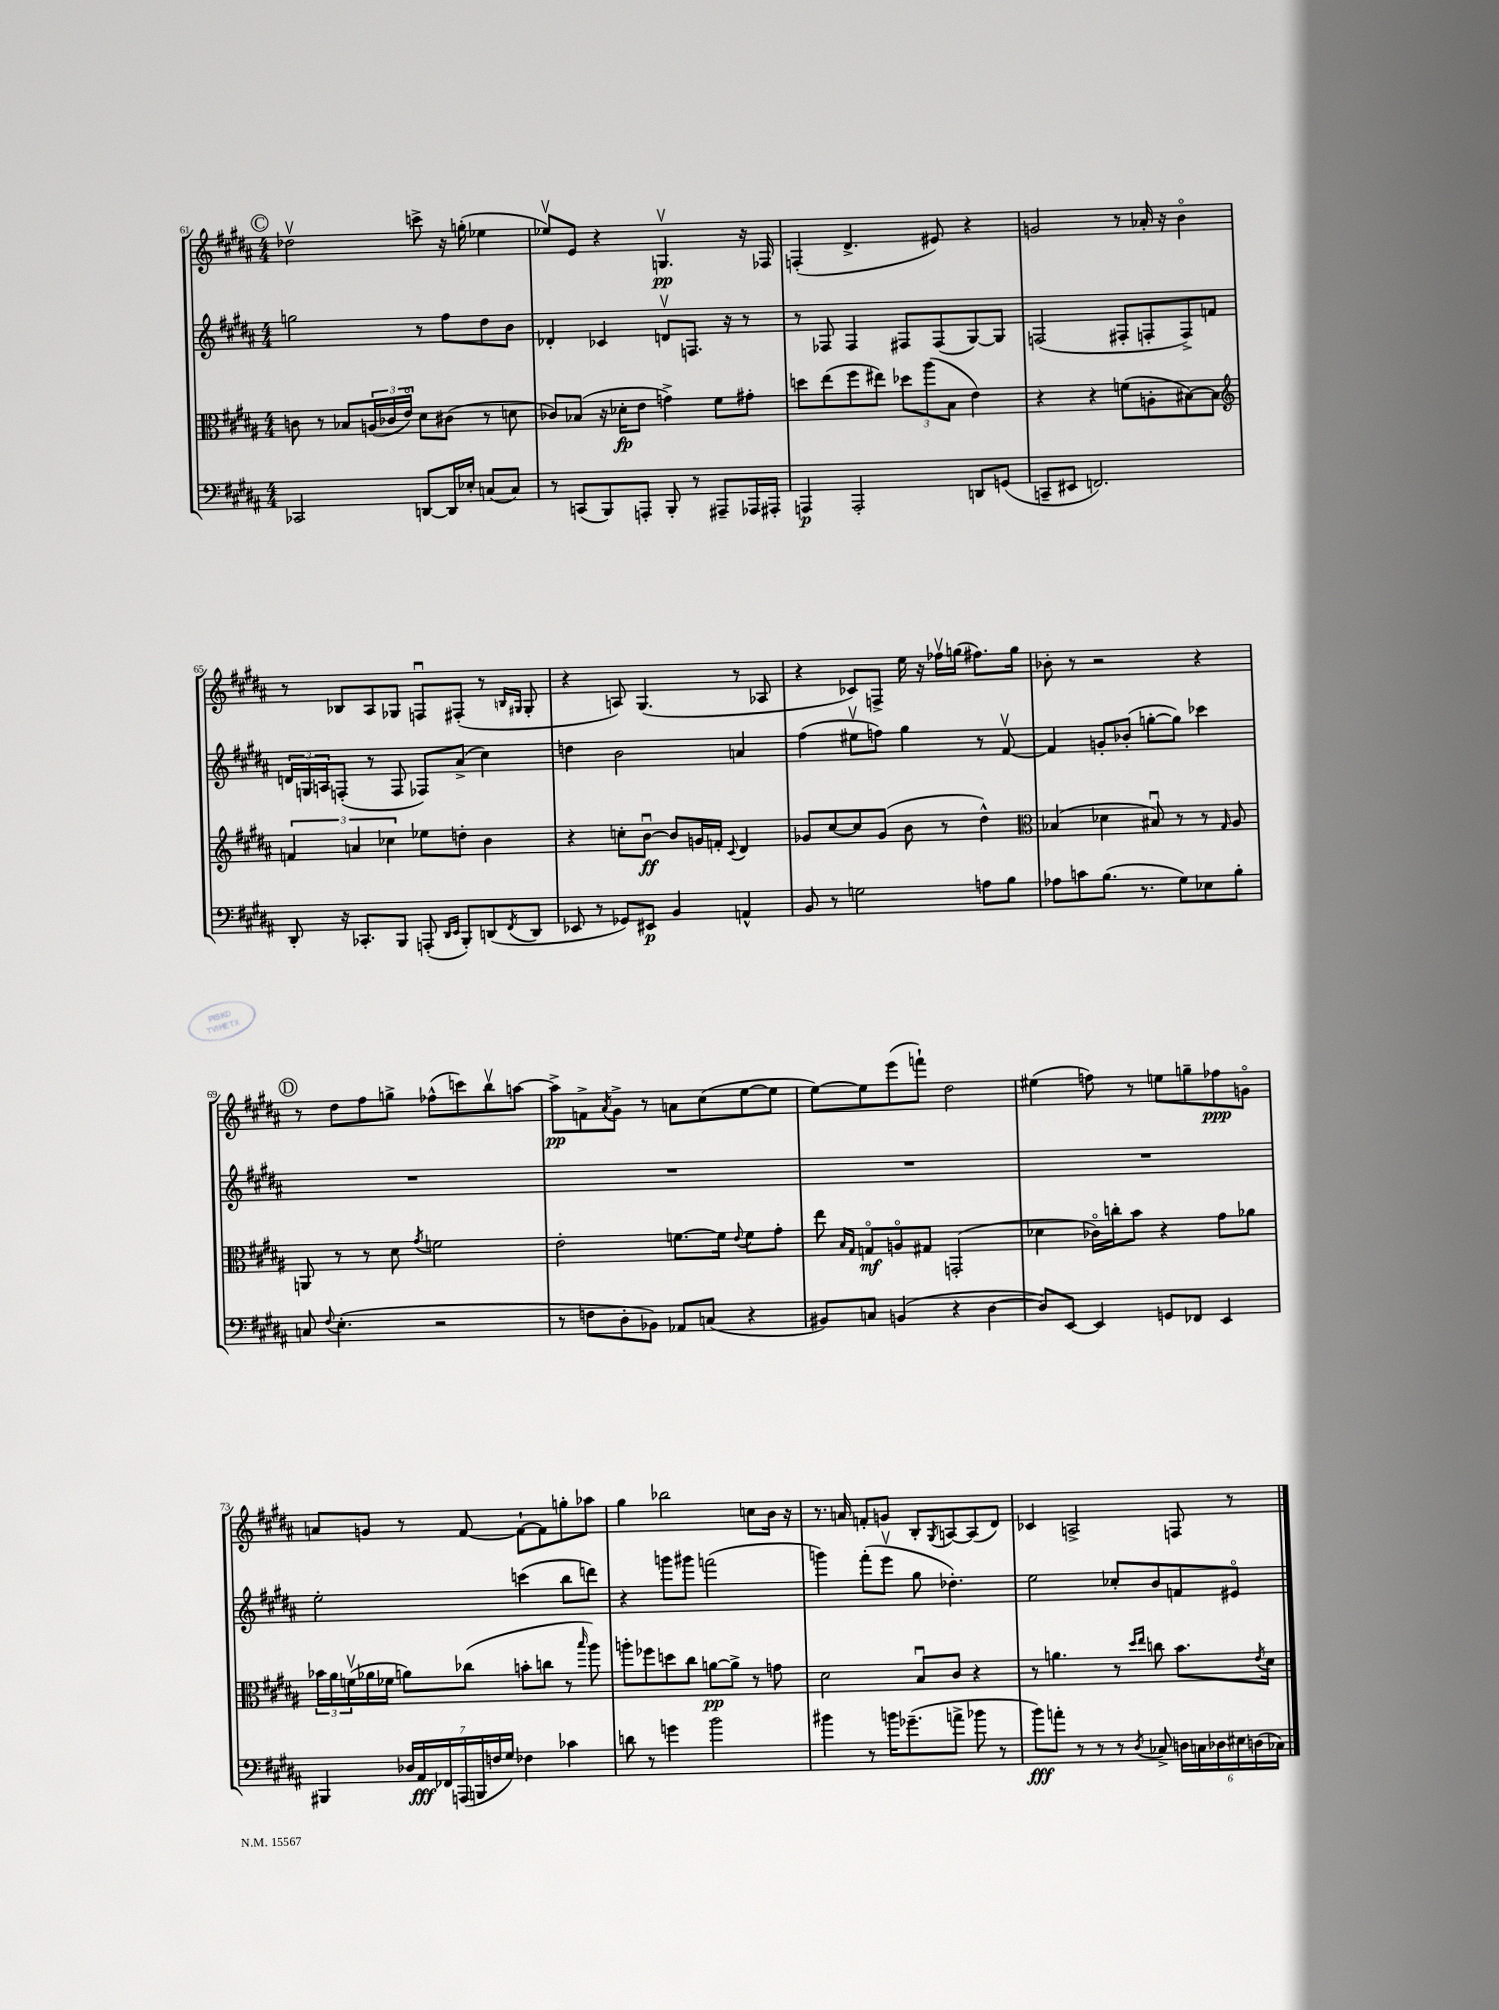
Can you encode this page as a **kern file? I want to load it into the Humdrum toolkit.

**kern	**kern	**kern	**kern
*staff4	*staff3	*staff2	*staff1
*clefF4	*clefC3	*clefG2	*clefG2
*k[f#c#g#d#a#]	*k[f#c#g#d#a#]	*k[f#c#g#d#a#]	*k[f#c#g#d#a#]
*M4/4	*M4/4	*M4/4	*M4/4
2CC-	8c	2gg	2dd-v
.	8r	.	.
.	8B-	.	.
.	(24A	.	.
.	24c-	.	.
.	24eo)	.	.
[8DD	8d#	8r	8ccc^
16DD]	(8c#	8ff#	16r
16E-'	.	.	(16gg'
(8C	8r	8dd#	4ee-
8C)	8d	8b	.
=	=	=	=
8r	8c-)	4d-'	8ee-v)
(8CC	(8B-	.	8e
8BBB)	16r	4c-	4r
.	16d-'	.	.
8AAA'	8e	.	.
8BBB'	4g^)	8dv	4.Gv
8r	.	8.F	.
8AAA#~	8f#	.	.
.	.	16r	.
16AAA-	8g#'	8r	16r
16AAA#'	.	.	16F-
=	=	=	=
4AAA	8dd	8r	(4F'
.	(8ee	8F-	.
2AAA'	8ff#	4F-	4.d#^
.	8ee#)	.	.
.	12dd-	8F#	.
.	(12aa#	.	.
.	.	(8F#	8e#)
.	12B	.	.
8DD	4e)	[8G#)	4r
(8GG	.	8G#]	.
=	=	=	=
8CC~	4r	(2F	2g
8EE#	.	.	.
2.FF)	4r	.	.
.	(8f	8F#'	8r
.	8A'	8F'	16a-'
.	.	.	16r
.	[8B#)	8F^)	4bo
.	8B#]	8f	.
=	=	=	=
*	*clefG2	*	*
8DD#'	6f	24d	8r
.	.	24G	.
.	.	24A	.
16r	.	(8F'	8B-
.	6a	.	.
8.CC-'	.	.	.
.	.	8r	8A#
.	6cc-	.	.
8BBB	.	8F	8G-
(8AAA'	8ee-	8F-)	8Fu
16qqDD#	.	.	.
16qqEE	.	.	.
8BBB')	8dd'	(8a#^	(8F#'
(8DD	4b	4cc#)	8r
.	.	.	16qqB
8qFF#	.	.	16qqG#
8DD	.	.	8G#'
=	=	=	=
8EE-	4r	4dd	4r
8r	.	.	.
8GG-)	8cc'	2b	8A)
8EE#	[8bu	.	(4.G#
4BB	8b]	.	.
.	16g	.	.
.	16f'	.	.
.	8qqc#	.	.
4AA^^	4d#	4a	8r
.	.	.	8A-
=	=	=	=
8BB	8g-	(4ff#	4r
8r	[8cc#	.	.
2G	8cc#]	8ee#v	8c-)
.	(8g-	8ff)	8F^
.	8b	4gg#	16ee
.	.	.	16r
.	8r	.	16ff-v
.	.	.	(16gg
8A	4dd#^^)	8r	8.ff#)
8B	.	[8f#v	.
.	.	.	16gg
=	=	=	=
*	*clefC3	*	*
8A-	(4B-	4f#]	8b-'
8c	.	.	8r
(8.B	4d-	8g'	2r
.	.	(8b-'	.
8.r	.	.	.
.	8B#u)	[8gg'	.
8G#)	8r	8gg])	.
8E-	8r	4ccc-	4r
.	16qqG#	.	.
8B'	8A#	.	.
=	=	=	=
8C	8AA	1r	8r
8qqF#	.	.	.
(4.E'	8r	.	8dd#
.	8r	.	8ff#
.	8d#	.	8gg^
.	8qg#	.	.
2r	2f	.	(8ff-^^
.	.	.	8ccc)
.	.	.	8bbv
.	.	.	[8aa
=	=	=	=
8r	2e'	1r	8aa^]
8F	.	.	8f^
.	.	.	8qa#
8D#'	.	.	8g#^
8BB-)	.	.	8r
8AA-	[8.f	.	8a
(8C	.	.	(8cc#
.	16f]	.	.
.	8qqe	.	.
4r	8f	.	[8ee
.	8g#'	.	8ee]
=	=	=	=
8BB#)	8ee	1r	[8ee)
.	16qqB	.	.
.	16qqG#	.	.
8C	8Go	.	8ee]
(4BB	8Ao	.	(8eee
.	8G#	.	8fff`)
4r	(2GG'	.	2dd#
[4D#	.	.	.
=	=	=	=
8D#])	4d-	1r	(4ee#
[8EE	.	.	.
4EE]	16c-o)	.	8ff)
.	16cc'	.	.
.	8b	.	8r
8GG	4r	.	8ee
8FF-	.	.	8gg~
4EE	8g#	.	8ff-
.	8a-	.	8go
=	=	=	=
4BBB#	24b-	2ee'	8a
.	24a#	.	.
.	(24fv	.	.
.	16a-	.	8g
.	16f-	.	.
28D-	8a)	.	8r
28AA#	.	.	.
28FF-	.	.	.
(28AAA	.	.	.
.	(8cc-	.	[8f#
28BBB	.	.	.
28F	.	.	.
28G#)	.	.	.
4F-	8b'	(4ccc	8f#`_
.	8cc	.	8f#]
4c-	8r	8bb	8gg'
.	16qqbb	.	.
.	8aa#)	8ddd)	8aa-
=	=	=	=
8d	8aa'	4r	4gg#
8r	8ff-	.	.
4g	8dd	8ggg	2bb-
.	8cc#	8ggg#	.
2b	[8a	(2fff	.
.	8a^]	.	.
.	8r	.	8cc
.	8g	.	16b
.	.	.	16r
=	=	=	=
4b#	2d#	4ggg)	8.r
.	.	.	16a
8r	.	(8fff#'	8f'
16b	.	8eeev	8g
(8.g-~	.	.	.
.	8Bu	8gg#	8B'
.	.	.	8qG#
8a^	8c#	4.dd-')	[8A
8b-	4r	.	(8A]
8r	.	.	8d#)
=	=	=	=
8b)	8r	2ee	4c-
8a'	4.a	.	.
8r	.	.	2A^
8r	.	.	.
8r	8r	8cc-'	.
.	16qqdd#	.	.
8qD#	16qqee	.	.
8C-^	8cc	8b	.
24D	8.b	8f	8F
24C	.	.	.
24D-	.	.	.
24E#	.	8e#o	8r
(24D	.	.	.
.	8qe	.	.
.	16d#	.	.
24C-)	.	.	.
==	==	==	==
*-	*-	*-	*-
